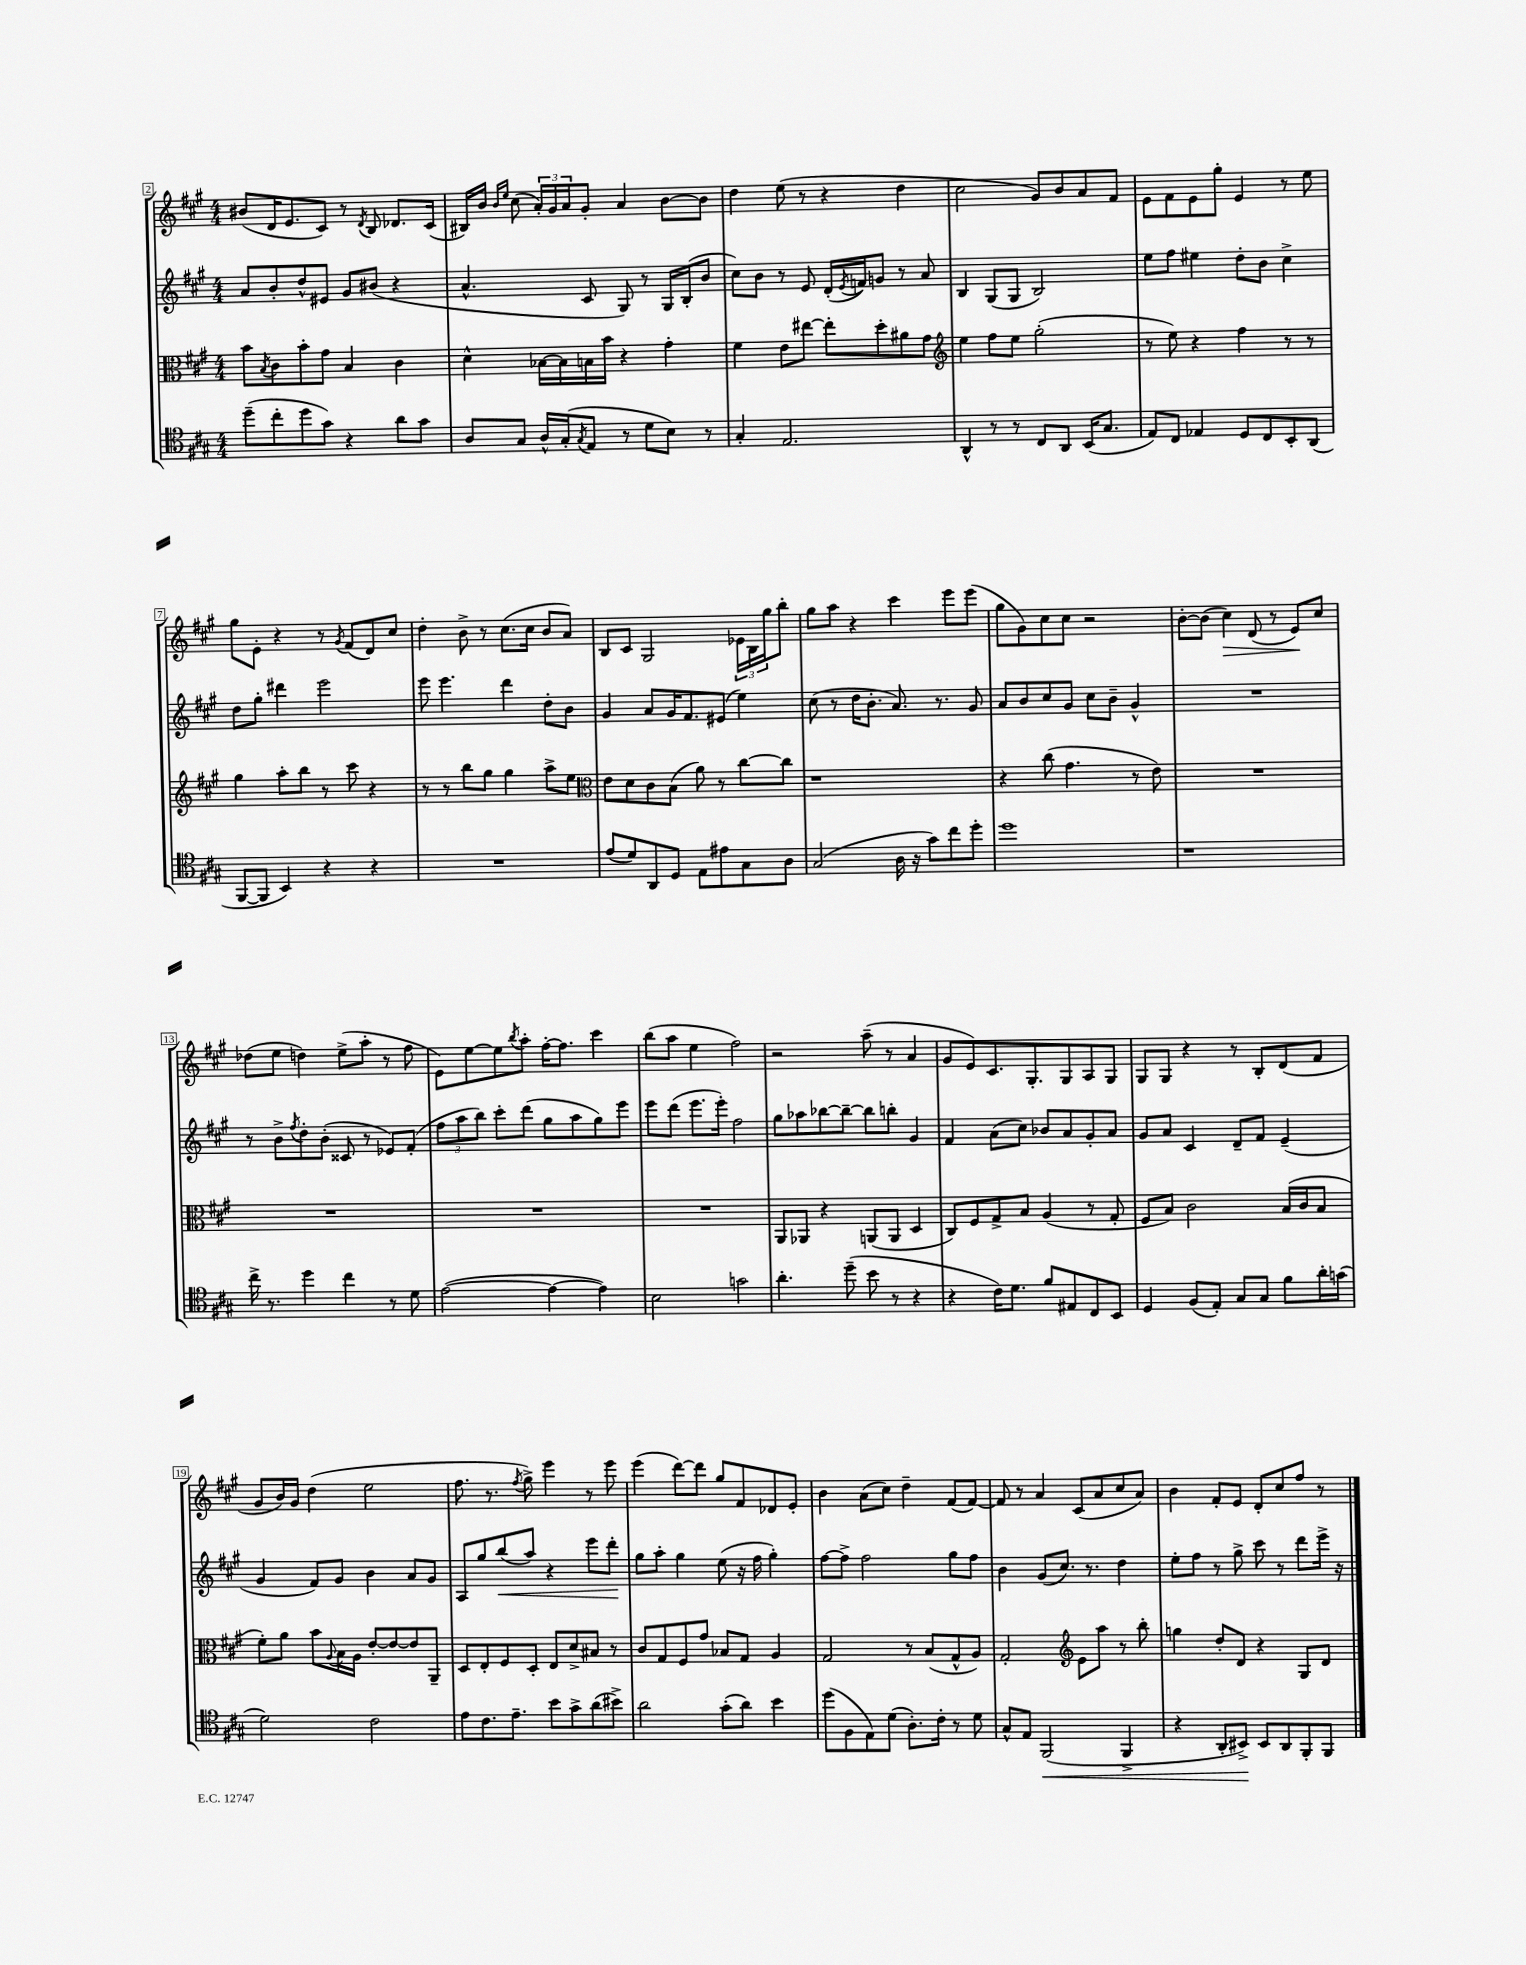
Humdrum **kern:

**kern	**kern	**kern	**kern
*staff4	*staff3	*staff2	*staff1
*clefC4	*clefC3	*clefG2	*clefG2
*k[f#c#g#]	*k[f#c#g#]	*k[f#c#g#]	*k[f#c#g#]
*M4/4	*M4/4	*M4/4	*M4/4
(8dd~	8b	8a	(8b#
.	8qB	.	.
8cc#'	8c#	8b'	16d
.	.	.	8.e
8dd	8b'	8dd^^	.
8g#)	8g#	8e#	8c#)
4r	4B	8g#	8r
.	.	.	8qd
.	.	(8b#	8B
8a	4c#	4r	8.d-
8g#	.	.	.
.	.	.	(16c#
=	=	=	=
8A	4d^^	4.a^^	16B#)
.	.	.	16b
.	.	.	16qqb
.	.	.	16qqee
8G#	.	.	(8cc#
16A^^	[16B-	.	24a')
.	.	.	24g#
(16G#'	16B-]	.	.
.	.	.	24a
8qG#	.	.	.
8E	16B	8c#	8g#'
.	16b	.	.
8r	4r	8G#)	4a
8d	.	8r	.
8B)	4g#'	16G#	[8b
.	.	(16B'	.
8r	.	8b	8b]
=	=	=	=
4G#'	4f#	8cc#)	4dd
.	.	8b	.
2.E	8e	8r	(8ee
.	[8ee#	8e	8r
.	8ee#']	(16d'	4r
.	.	8qe	.
.	.	16f)	.
.	8dd'	8g	.
.	8a#	8r	4dd
.	8g#	8a	.
=	=	=	=
*	*clefG2	*	*
4AA^^	4ee	4B	2cc#
8r	8ff#	(8G#	.
8r	8ee	8G#	.
8C#	(2gg#'	2B)	8g#)
8AA	.	.	8b
(16BB	.	.	8a
8.G#	.	.	.
.	.	.	8f#
=	=	=	=
8E)	8r	8ee	8e
8C#	8ee)	8ff#	8f#
4E-	4r	4ee#	8e
.	.	.	8gg#'
8D	4ff#	8dd'	4e
8C#	.	8b	.
8BB'	8r	4cc#^	8r
(8AA	8r	.	8ee
=	=	=	=
[8FF#	4gg#	8dd	8gg#
8FF#]	.	8gg#'	8e'
4BB)	8aa'	4ddd#	4r
.	8bb	.	.
4r	8r	2eee	8r
.	.	.	8qg#
.	8ccc#	.	(8f#
4r	4r	.	8d)
.	.	.	8cc#
=	=	=	=
1r	8r	8eee	4dd'
.	8r	4.eee	.
.	8bb	.	8b^
.	8gg#	.	8r
.	4gg#	4ddd	(8.cc#
.	.	.	16cc#
.	8aa^	8dd'	8b
.	8ee	8b	8a)
=	=	=	=
*	*clefC3	*	*
(8e	8e	4g#	8B
8d)	8d	.	8c#
8AA	8c#	8a	2G#
8D	(8B	16g#	.
.	.	8.f#	.
8E	8a)	.	.
8e#	8r	(8e#	.
8G#	[8cc#	4ee)	24e-
.	.	.	24B
.	.	.	24gg#
8A	8cc#]	.	8bb'
=	=	=	=
(2G#	1r	(8cc#	8gg#
.	.	8r	8aa
.	.	16dd	4r
.	.	8.b'	.
16A	.	8.a)	4ccc#
16r	.	.	.
8g#)	.	.	.
.	.	8.r	.
8cc#	.	.	8eee
8dd'	.	8g#	(8eee
=	=	=	=
1dd	4r	8a	8gg#
.	.	8b	8g#)
.	(8cc#	8cc#	8cc#
.	4.g#	8g#	8cc#
.	.	8cc#	2r
.	.	8b~	.
.	8r	4g#^^	.
.	8e)	.	.
=	=	=	=
1r	1r	1r	[8b'
.	.	.	(8b]
.	.	.	4cc#)
.	.	.	(8d
.	.	.	8r
.	.	.	8e)
.	.	.	8cc#
=	=	=	=
16cc#^	1r	8r	(8dd-
8.r	.	.	.
.	.	8b^	8ee
.	.	8qff#	.
4dd	.	8dd'	4dd)
.	.	(8b'	.
4cc#	.	8c##	(8ee^
.	.	8r	8aa'
8r	.	8e-)	8r
8d	.	(8f#'	8ff#
=	=	=	=
([2e	1r	12ff#	8e)
.	.	12aa	.
.	.	.	[8ee
.	.	12bb)	.
.	.	8ccc#'	8ee]
.	.	.	8qbb
.	.	(8ddd	8aa'
4e_	.	8gg#	[16ff#'
.	.	.	8.ff#]
.	.	8aa	.
4e])	.	8gg#)	4ccc#
.	.	8eee	.
=	=	=	=
2B	1r	8eee	(8bb
.	.	(8ddd	8aa
.	.	8.eee	4ee
.	.	16eee')	.
2g	.	2ff#	2ff#)
=	=	=	=
4.a'	8AA	8gg#	2r
.	8AA-	8aa-	.
.	4r	[8bb-	.
(8dd~	.	8bb-~_	.
8b	(8AA	8bb-]	(8aa~
8r	8AA	8bb'	8r
4r	4D	4g#	4a
=	=	=	=
4r	8C#)	4f#	8g#
.	8F#	.	8e)
16c#)	8G#^	(8a	8.c#
8.d	.	.	.
.	8B	8cc#)	.
.	.	.	8.G#'
8f#	(4A	8b-	.
8E#	.	8a	8G#
8C#	8r	8g#'	8A
8BB	8G#'	8a	8G#
=	=	=	=
4D	8F#	8g#	8G#
.	8B)	8a	8G#
(8F#	2c#	4c#	4r
8E')	.	.	.
8G#	.	8d~	8r
8G#	.	8f#	8B'
8f#	(16B	(4e~	(8d
.	16c#	.	.
16a'	8B	.	8f#
(16g	.	.	.
=	=	=	=
2d)	8f#')	4g#	8g#
.	8a	.	16b)
.	.	.	16g#
.	8b	8f#)	(4dd
.	8qqA	.	.
.	16B	8g#	.
.	16A	.	.
2c#	[8e'	4b	2ee
.	8e_	.	.
.	8e]	8a	.
.	8AA~	8g#	.
=	=	=	=
8e	8D	8A	8.ff#
8.c#	8E'	8gg#	.
.	.	.	8.r
.	8F#	(8bb	.
8.e~	.	.	.
.	.	.	8qff#
.	8D'	8aa)	8gg#^)
8b	8E	4r	4eee
8g#^	8d^	.	.
(8a	8B#	8eee	8r
8b#^)	8r	8ddd'	8eee
=	=	=	=
2a	8c#	8gg#	(4eee
.	8G#	8aa'	.
.	8F#	4gg#	[8ddd)
.	8g#	.	8ddd]
(8g#'	8B-	(8ee	8gg#
8a)	8G#	16r	8f#
.	.	16ff#	.
4b	4A	4gg#')	8d-
.	.	.	8e'
=	=	=	=
(8dd	2G#	[8ff#	4b
8F#	.	8ff#^]	.
8E)	.	2ff#	(8a
(8d	.	.	8cc#)
8.A')	8r	.	4dd~
.	(8B	.	.
16c#'	.	.	.
8r	8G#^^	8gg#	(8f#
8d	8A)	8ff#	[8f#)
=	=	=	=
8G#^^	2G#'	4b	8f#]
8E	.	.	8r
(2FF#	.	(8g#	4a
.	.	8.cc#)	.
*	*clefG2	*	*
.	8e	.	(8c#
.	.	8.r	.
.	8aa	.	8a
4FF#^	8r	4dd	8cc#
.	8bb'	.	8a)
=	=	=	=
4r	4gg	8ee'	4b
.	.	8ff#	.
8AA'	8dd'	8r	8f#'
8BB#^)	8d	8gg#^	8e
8BB#	4r	8ccc#	8d'
8AA	.	8r	8cc#
8FF#'	8G#	8ddd	8ff#
8FF#	8d	16eee^	8r
.	.	16r	.
==	==	==	==
*-	*-	*-	*-
